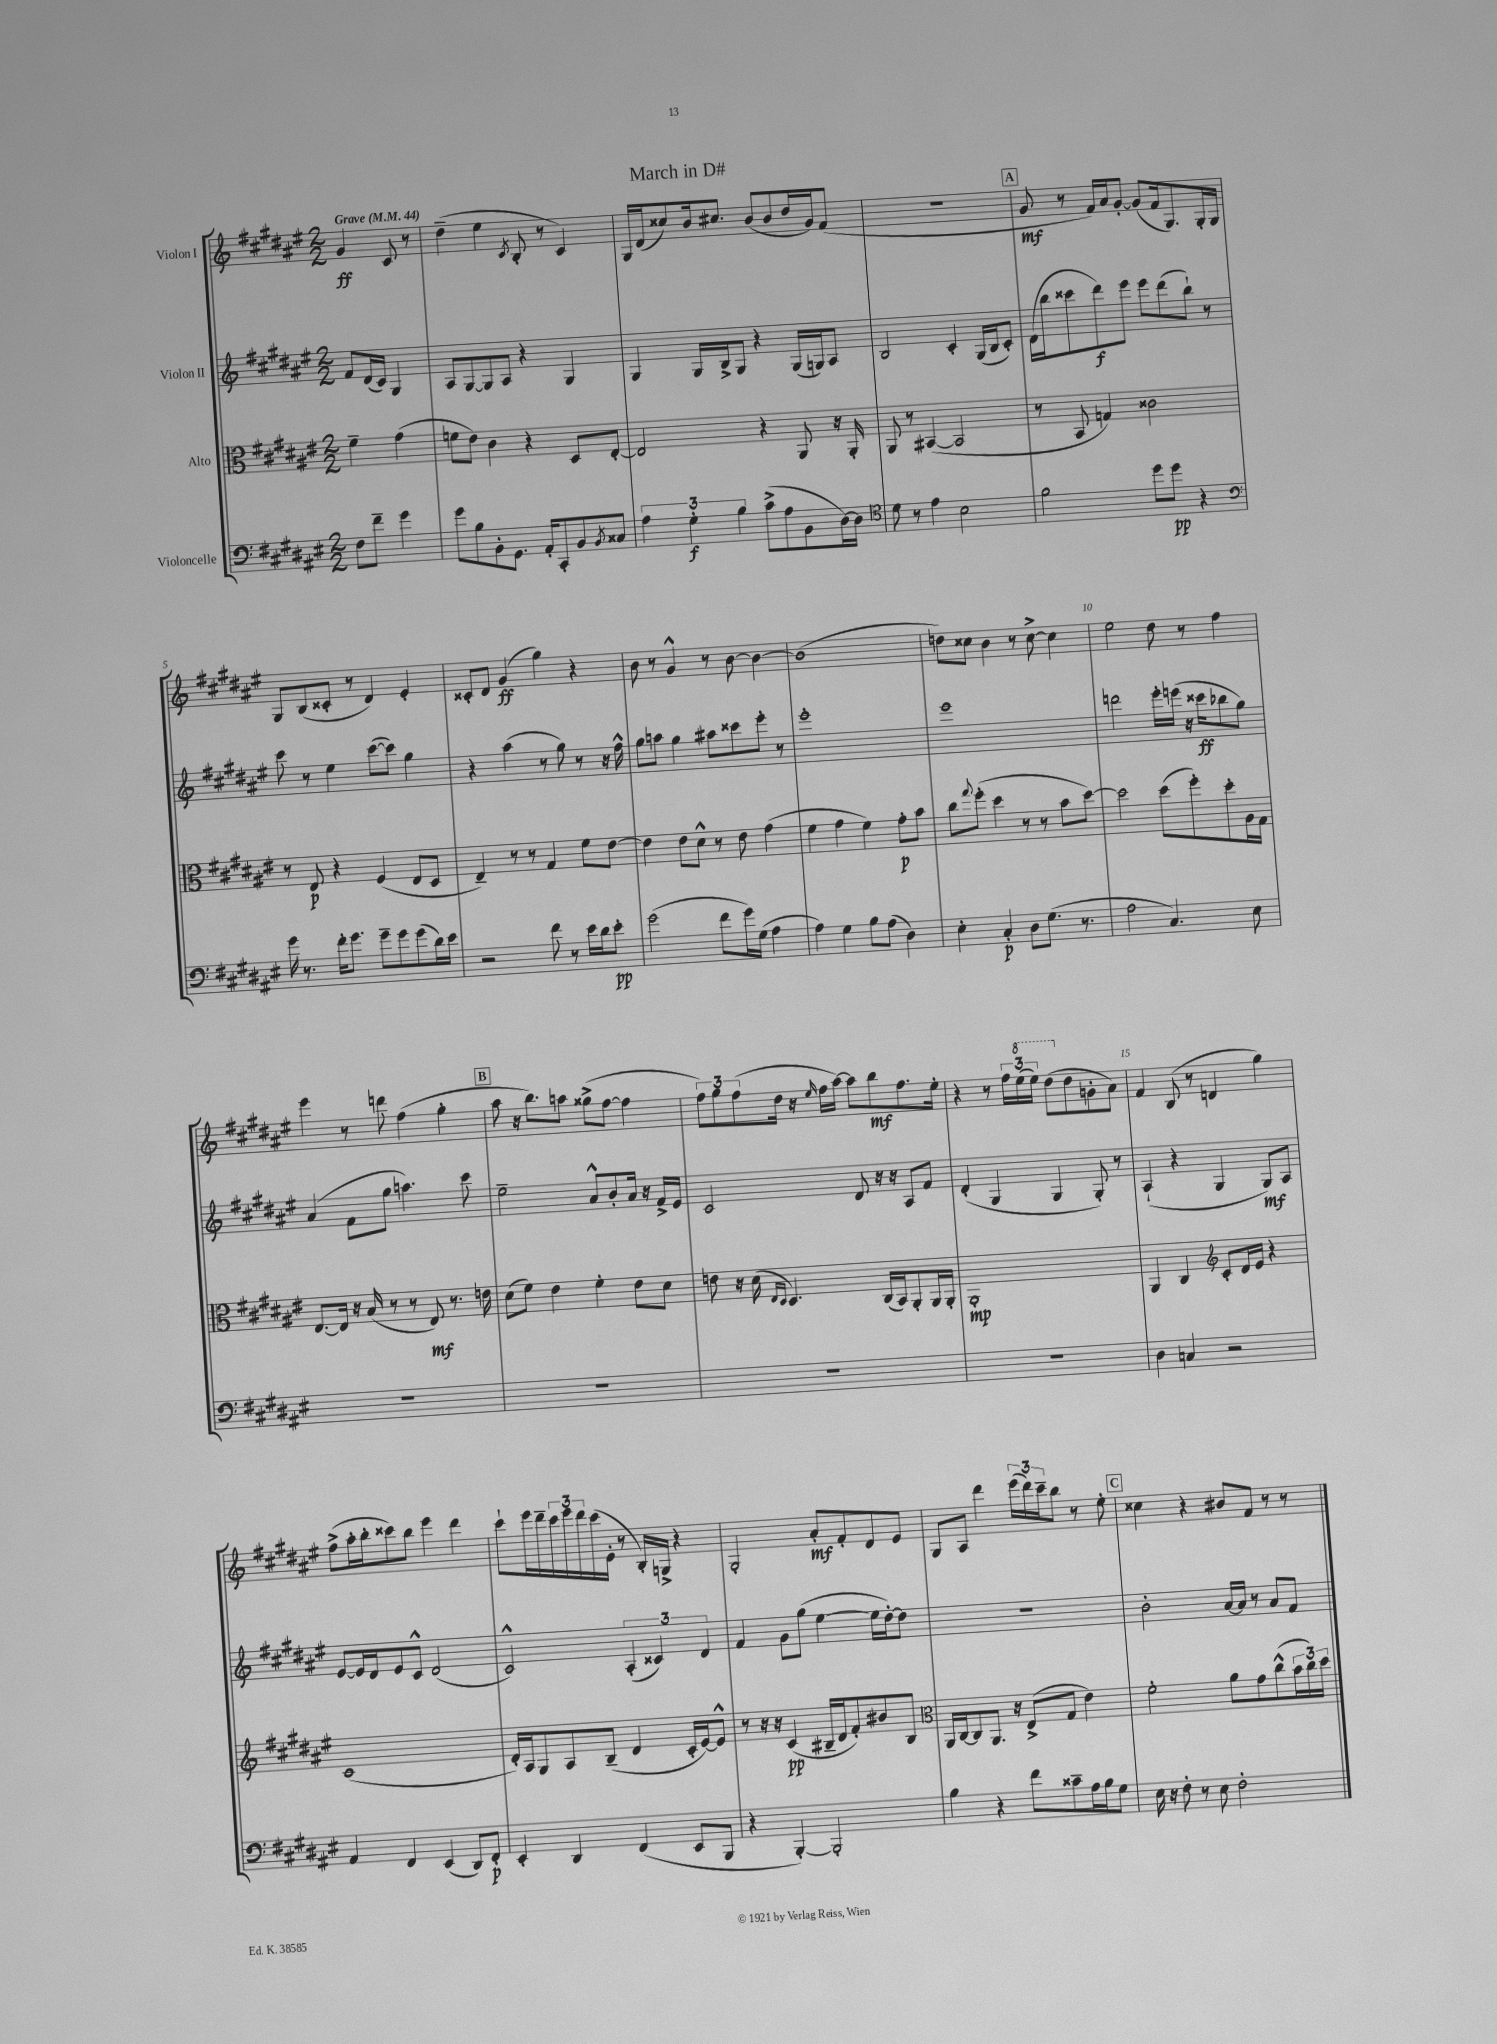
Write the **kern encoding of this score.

**kern	**kern	**kern	**kern
*staff4	*staff3	*staff2	*staff1
*clefF4	*clefC3	*clefG2	*clefG2
*k[f#c#g#d#a#e#]	*k[f#c#g#d#a#e#]	*k[f#c#g#d#a#e#]	*k[f#c#g#d#a#e#]
*M2/2	*M2/2	*M2/2	*M2/2
*MM44	*MM44	*MM44	*MM44
8F#	4f#~	8f#	4g#
8f#~	.	(16d#	.
.	.	16c#)	.
4g#	(4g#	4G#	8c#
.	.	.	8r
=	=	=	=
8g#	8f	8A#	(4dd#~
8B	8e#)	[8G#	.
8BB'	4c#	8G#]	4ee#
8.GG#	.	8A#	.
.	.	.	8qc#
.	4r	4r	8B'
16AA#'	.	.	.
8CC#'	.	.	8r
8BB	8D#	4G#	4c#)
8qBB	.	.	.
8C##	[8E#'	.	.
=	=	=	=
6A#	2E#]	4G#	16G#
.	.	.	(16d#
.	.	.	8cc##)
6G#'	.	.	.
.	.	16G#	16b
.	.	16B^	8.cc#
6B	.	.	.
.	.	8G#	.
(8c#^	4r	4r	(8b
8A#	.	.	8b
8BB	8AA#	(16G#	16dd#
.	.	16G)	16g#)
[16D#)	16r	8A#	(8f#
16D#]	16AA#'	.	.
=	=	=	=
*clefC4	*	*	*
8d#	8AA#	2B	1r
8r	8r	.	.
4e#	([4BB#	.	.
2B	2BB#]	4c#'	.
.	.	(16G#	.
.	.	16B	.
.	.	8c#')	.
=	=	=	=
2f#	8r	(16d#	8g#
.	.	16bb	.
.	8BB	8ccc##	8r
.	4G)	8ddd#)	16f#)
.	.	.	16a#
.	.	8eee#	[8g#'
8dd#	2c##	8eee#	(8g#]
8dd#	.	(8ddd#	16f#
.	.	.	8.G#)
4r	.	8bb`)	.
.	.	8r	16G#'
.	.	.	16G#
=	=	=	=
*clefF4	*	*	*
16g#	8r	8ccc#	8G#
8.r	.	.	.
.	8E#	8r	(8B
16f#'	4r	4ee#	8c##'
8.g#	.	.	.
.	.	.	8r
8g#~	(4F#	([8ccc#	4d#)
8g#	.	8ccc#])	.
(8g#	8E#	4gg#	4e#'
16d#)	8D#	.	.
16e#	.	.	.
=	=	=	=
2r	4E#~)	4r	8c##'
.	.	.	8d#
.	8r	(4aa#	(4g#
.	8r	.	.
8f#	4G#	8r	4gg#)
8r	.	8gg#)	.
16e#	8f#	8r	4r
16d#	.	.	.
8e#'	[8e#	16r	.
.	.	16ff#^^	.
=	=	=	=
(2g#	4e#]	8gg#	8b
.	.	8aa	8r
.	8e#	4gg#	4g#^^
.	8d#^^	.	.
8f#	8r	8aa#	8r
16g#)	8e#	8ccc##	[8b
(16G#	.	.	.
4A#	(4g#	8eee#'	4b_
.	.	8r	.
=	=	=	=
4A#)	4f#	1eee#'	(1b]
4G#	4g#	.	.
8B	4f#)	.	.
(8A#	.	.	.
4D#)	8g#'	.	.
.	8b	.	.
=	=	=	=
4E#'	8cc#	1eee#	8dd)
.	8qqgg#	.	.
.	(8ff#'	.	8cc##
4C#'	4dd#	.	4b
8D#	8r	.	8r
(8.G#	8r	.	[8cc##^
.	8b	.	4cc##]
8.r	.	.	.
.	[8dd#)	.	.
=	=	=	=
2A#	2dd#]	2ddd	2ee#
4.C#)	(8dd#	16eee#'	8dd#
.	.	(16eee	.
.	8ff#')	16r	8r
.	.	16ccc##	.
.	8dd#'	8bb-	4ff#
8E#	16A#	8gg#)	.
.	16G#	.	.
=	=	=	=
1r	[8.E#	(4a#	4eee#
.	16E#]	.	.
.	16r	8f#	8r
.	(16B	.	.
.	8r	8gg#	8ddd
.	8r	4.aa)	(4ff#
.	8E#)	.	.
.	8.r	.	4gg#'
.	.	8ccc#	.
.	16e	.	.
=	=	=	=
1r	(8d#	2ee#~	8aa#
.	8f#)	.	16r
.	.	.	8.bb)
.	4e#	.	.
.	.	.	8aa
.	4f#'	8a#^^	(8gg##^
.	.	8b'	[8ff#
.	8e#	16a#	4ff#]
.	.	16r	.
.	8d#	16f#^	.
.	.	16e#	.
=	=	=	=
1r	8e	2c#	12ff#)
.	.	.	12gg#
.	16r	.	.
.	.	.	(12ff#
.	(16d#	.	.
.	16qqE#	.	.
.	16qqD#	.	.
.	4.D#)	.	16dd#
.	.	.	16r
.	.	.	16qqee#
.	.	.	16ff#
.	.	.	[16aa#)
.	.	8d#	8aa#]
.	(16C#	16r	8bb
.	16BB)	16r	.
.	8AA#'	8A#	8.ff#
.	16AA#	8f#	.
.	16AA#'	.	16ee#'
=	=	=	=
1r	1AA#'	(4d#'	4r
.	.	4G#	8r
.	.	.	24ff#
.	.	.	(24eee#
.	.	.	24eee#)
.	.	4G#	(8ddd#
.	.	.	8dd#
.	.	8G#')	8g'
.	.	8r	8a#)
=	=	=	=
4D#	4AA#	(4A#`	4f#
4C	4C#	4r	(8B
.	.	.	8r
*	*clefG2	*	*
2r	8c#'	4G#	4d
.	16d#	.	.
.	16e#	.	.
.	4r	8G#)	4gg#)
.	.	8A#	.
=	=	=	=
4AA#	(1c#	[8e#	(8ff#^
.	.	16e#]	16aa#'
.	.	16d#	16bb'
4FF#	.	8e#	8ccc##)
.	.	8c#^^	8bb
(4EE#	.	(2d#	4eee#
8DD#)	.	.	4ddd#
8FF#'	.	.	.
=	=	=	=
4EE#'	16d#')	2c#^^)	8ccc#`
.	16A#	.	.
.	8G#	.	16eee#
.	.	.	16ddd#~
4DD#	8A#	.	24ccc#
.	.	.	24eee#
.	.	.	24ddd#
.	(8B~	.	(16ccc#
.	.	.	16e#'
(4FF#	4d#	(6A#'	8r
.	.	.	16B')
.	.	6c##)	.
.	.	.	16G^
8EE#	16c#'	.	4r
.	[16e#)	.	.
.	.	6d#	.
8BBB	8e#^^]	.	.
=	=	=	=
4r	8r	4f#	2G#'
.	16r	.	.
.	16r	.	.
[4BBB')	(4c#	8g#	.
.	.	(8gg#	.
2BBB']	16B#~	[4ee#	8a#'
.	16d#	.	.
.	8f#')	.	8f#'
.	8b#	16ee#]	8d#
.	.	[16dd#')	.
.	8B#	8dd#]	8e#
=	=	=	=
*	*clefC3	*	*
4B	16AA#	1r	8G#
.	[16C#	.	.
.	8C#]	.	8A#
4r	8.AA#	.	4ddd#
.	16r	.	.
8f#	(8E#^	.	(24eee#
.	.	.	24ddd#)
.	.	.	24ccc#~
8c##~	8G#	.	8bb
16A#	4e#)	.	8r
16B	.	.	.
8G#	.	.	8ee#'
=	=	=	=
16E#	2f#'	2b'	4cc##
16r	.	.	.
8F#'	.	.	.
8r	.	.	4r
8E#	.	.	.
2F#'	8a#	[16a#	8b#
.	.	16a#]	.
.	8g#	8r	8f#
.	(8cc#^^	8a#	8r
.	24b	8f#	8r
.	24cc#)	.	.
.	24dd#	.	.
==	==	==	==
*-	*-	*-	*-
